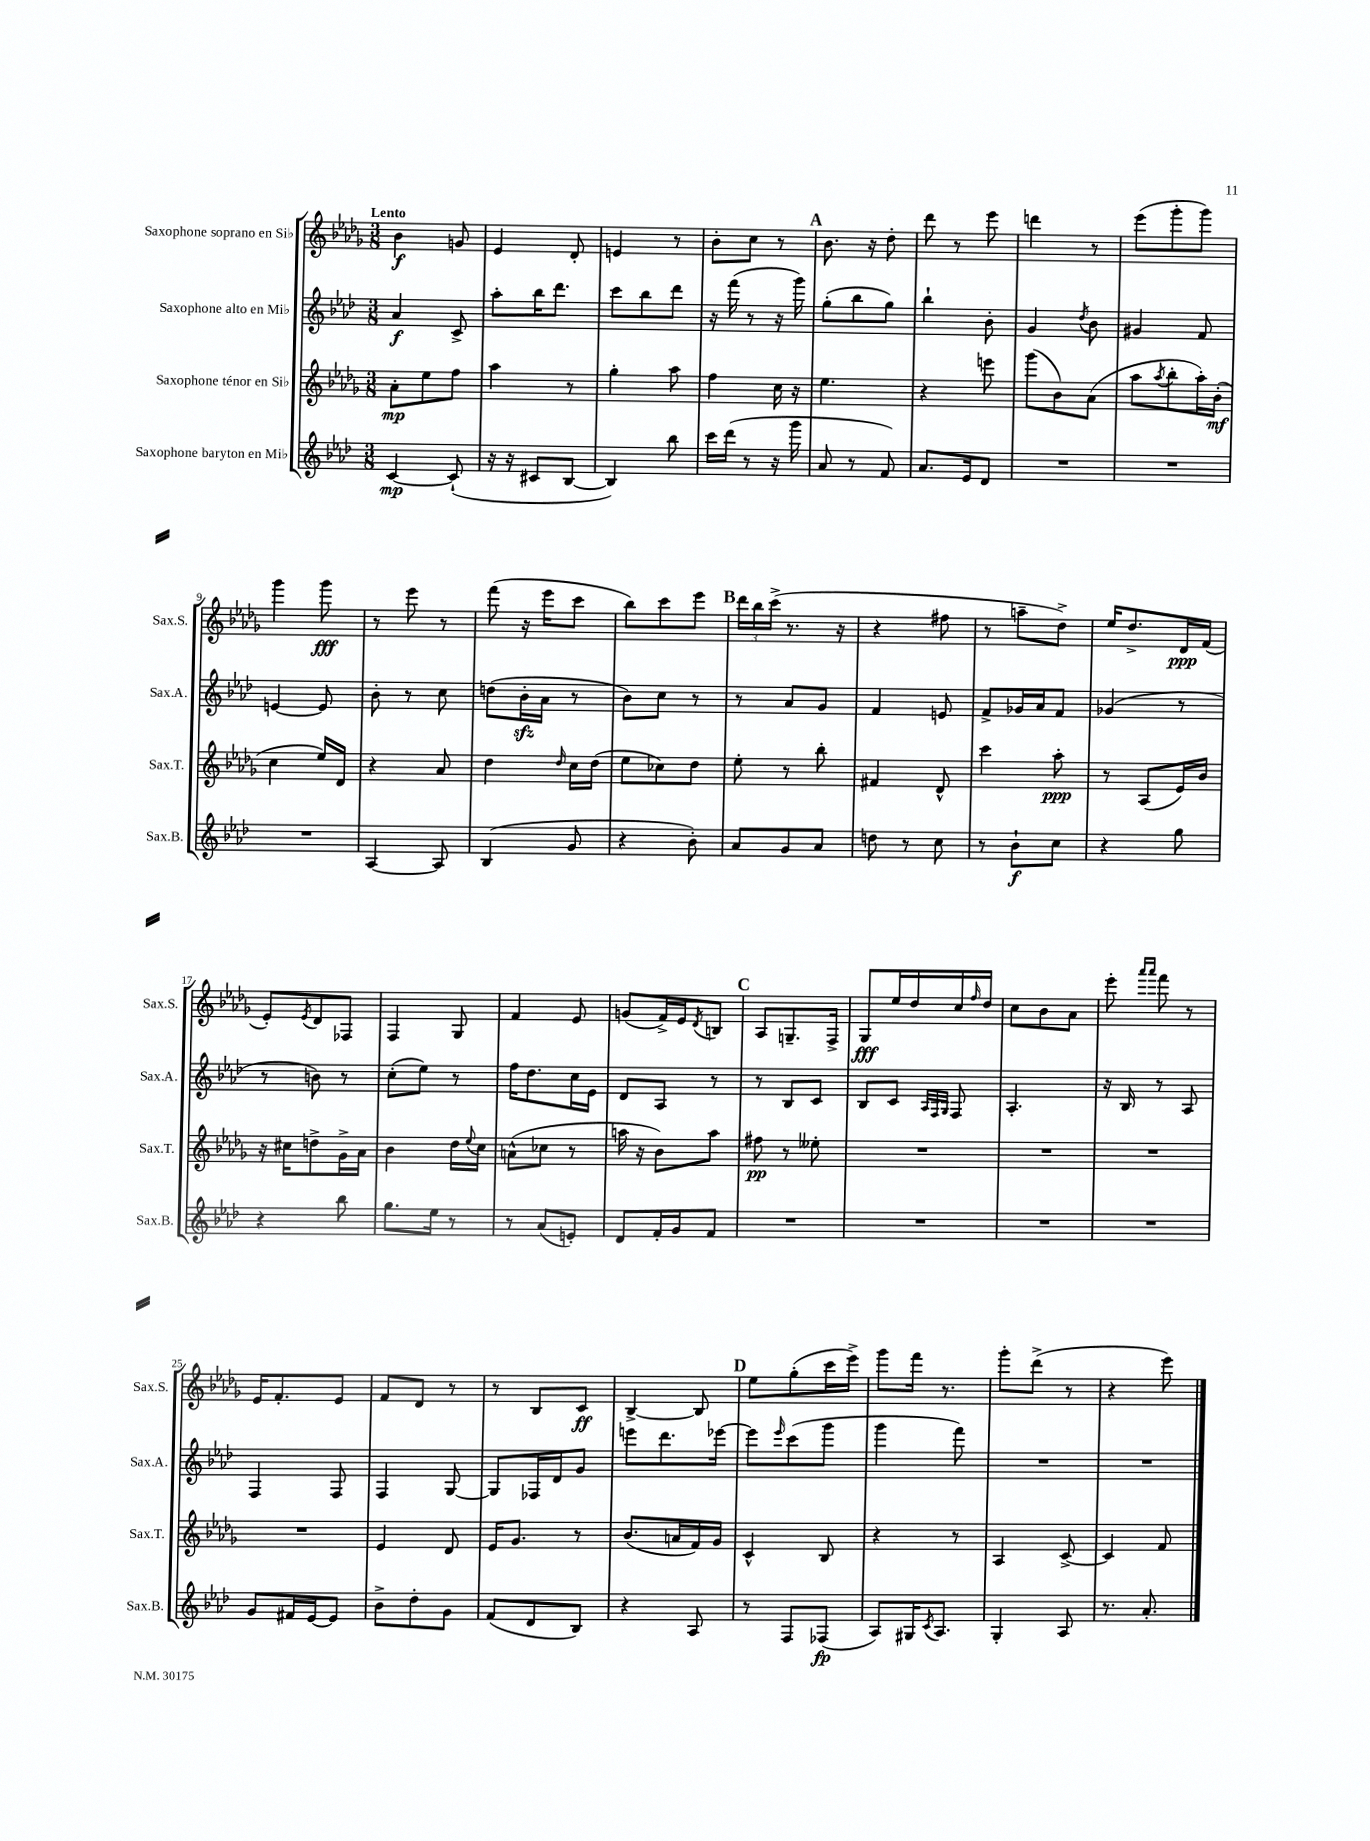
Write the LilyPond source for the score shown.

<<
\new StaffGroup <<
\new Staff = "s0" \with { instrumentName = "Saxophone soprano en Sib" shortInstrumentName = "Sax.S." } {
    \clef treble \key des \major \numericTimeSignature \time 3/8 \tempo "Lento"
    bes'4\f g'8 |
    ees'4 des'8-. |
    e'4 r8 |
    bes'8-. c''8 r8 |
    \mark \markup { \bold "A" } bes'8. r16 des''8-. |
    des'''8 r8 ees'''8 |
    d'''4 r8 |
    ees'''8( ges'''8-. ges'''8) |
    ges'''4 ges'''8\fff |
    r8 ees'''8 r8 |
    f'''8( r16 ees'''16 c'''8 |
    bes''8) c'''8 ees'''8 |
    \mark \markup { \bold "B" } \tuplet 3/2 { des'''16 bes''16 c'''16->( } r8. r16 |
    r4 fis''8 |
    r8 a''8-- des''8->) |
    ees''16 des''8.-> des'16\ppp f'16( |
    ees'8-.) \acciaccatura { ees'8 } des'8 fes8 |
    f4 ges8 |
    f'4 ees'8 |
    g'8( f'16->) ees'16 \acciaccatura { des'8 } b8 |
    \mark \markup { \bold "C" } aes8 g8.-- f16-> |
    ges8\fff ees''16 des''16 c''16 \grace { f''16 } des''16 |
    c''8 bes'8 aes'8 |
    ees'''8-. \grace { aes'''16 aes'''16 } f'''8 r8 |
    ees'16 f'8.-. ees'8 |
    f'8 des'8 r8 |
    r8 bes8 c'8\ff |
    bes4~-> bes8 |
    \mark \markup { \bold "D" } ees''8 ges''8-.( c'''16 ees'''16->) |
    ges'''8 f'''16 r8. |
    ges'''8-. des'''8->( r8 |
    r4 ees'''8) \bar "|." |
}
\new Staff = "s1" \with { instrumentName = "Saxophone alto en Mib" shortInstrumentName = "Sax.A." } {
    \clef treble \key aes \major \numericTimeSignature \time 3/8
    aes'4\f c'8-> |
    aes''8-. bes''16 des'''8. |
    c'''8 bes''8 des'''8 |
    r16 f'''16( r8 r16 g'''16) |
    \mark \markup { \bold "A" } g''8-.( bes''8 g''8) |
    bes''4-! bes'8-. |
    g'4 \acciaccatura { des''8 } bes'8 |
    gis'4 f'8 |
    e'4~ e'8 |
    bes'8-. r8 c''8 |
    d''8( bes'16-.\sfz aes'16 r8 |
    bes'8) c''8 r8 |
    \mark \markup { \bold "B" } r8 aes'8 g'8 |
    f'4 e'8 |
    f'8-> ges'16 aes'16 f'8 |
    ges'4( r8 |
    r8 b'8) r8 |
    c''8-.( ees''8) r8 |
    f''16 des''8. c''16 ees'16 |
    des'8 aes8 r8 |
    \mark \markup { \bold "C" } r8 bes8 c'8 |
    bes8 c'8 \grace { aes32 f32 g32 } f8 |
    aes4.-. |
    r16 bes16 r8 aes8 |
    f4 f8 |
    f4 g8~ |
    g8 fes16 des'16 g'8 |
    e'''8 des'''8. ees'''16~ |
    \mark \markup { \bold "D" } ees'''8 \grace { ees'''16 } c'''8( g'''8 |
    g'''4 f'''8) |
    R4. |
    R4. \bar "|." |
}
\new Staff = "s2" \with { instrumentName = "Saxophone ténor en Sib" shortInstrumentName = "Sax.T." } {
    \clef treble \key des \major \numericTimeSignature \time 3/8
    aes'8-.\mp ees''8 f''8 |
    aes''4 r8 |
    ges''4-. aes''8 |
    f''4 c''16 r16 |
    \mark \markup { \bold "A" } ees''4. |
    r4 e'''8 |
    ges'''8( bes'8) aes'8( |
    aes''8 \acciaccatura { aes''8 } bes''8-. aes''16-.) bes'16-.\mf( |
    c''4 ees''16) des'16 |
    r4 aes'8 |
    des''4 \grace { des''16 } c''16 des''16( |
    ees''8 ces''8) des''8 |
    \mark \markup { \bold "B" } ees''8-. r8 bes''8-. |
    fis'4 des'8-^ |
    c'''4 aes''8-.\ppp |
    r8 aes8( ees'16) bes'16 |
    r16 cis''16 d''8-> ges'16-> aes'16 |
    bes'4 des''16 \appoggiatura { ees''8 } c''16 |
    a'8-^( ces''8 r8 |
    a''16 r16 bes'8) a''8 |
    \mark \markup { \bold "C" } fis''8\pp r8 eeses''8-. |
    R4. |
    R4. |
    R4. |
    R4. |
    ees'4 des'8 |
    ees'16 ges'8. r8 |
    bes'8.( a'16 f'16) ges'16 |
    \mark \markup { \bold "D" } c'4-^ bes8 |
    r4 r8 |
    aes4 c'8~-> |
    c'4 f'8 \bar "|." |
}
\new Staff = "s3" \with { instrumentName = "Saxophone baryton en Mib" shortInstrumentName = "Sax.B." } {
    \clef treble \key aes \major \numericTimeSignature \time 3/8
    c'4~\mp c'8-!( |
    r16 r16 cis'8 bes8~ |
    bes4) bes''8 |
    c'''16 des'''16( r8 r16 g'''16 |
    \mark \markup { \bold "A" } aes'8 r8 f'8) |
    aes'8. ees'16 des'8 |
    R4. |
    R4. |
    R4. |
    aes4~ aes8 |
    bes4( g'8 |
    r4 bes'8-.) |
    \mark \markup { \bold "B" } aes'8 g'8 aes'8 |
    d''8 r8 c''8 |
    r8 bes'8-!\f c''8 |
    r4 g''8 |
    r4 bes''8 |
    g''8. ees''16 r8 |
    r8 aes'8( e'8-.) |
    des'8 f'16-. g'16 f'8 |
    \mark \markup { \bold "C" } R4. |
    R4. |
    R4. |
    R4. |
    g'8 fis'16 ees'16~ ees'8 |
    bes'8-> des''8-. g'8 |
    f'8( des'8 bes8) |
    r4 aes8 |
    \mark \markup { \bold "D" } r8 f8 fes8\fp( |
    aes8) gis16 \acciaccatura { c'8 } aes8. |
    g4-. aes8 |
    r8. aes'8.-. \bar "|." |
}
>>
>>
